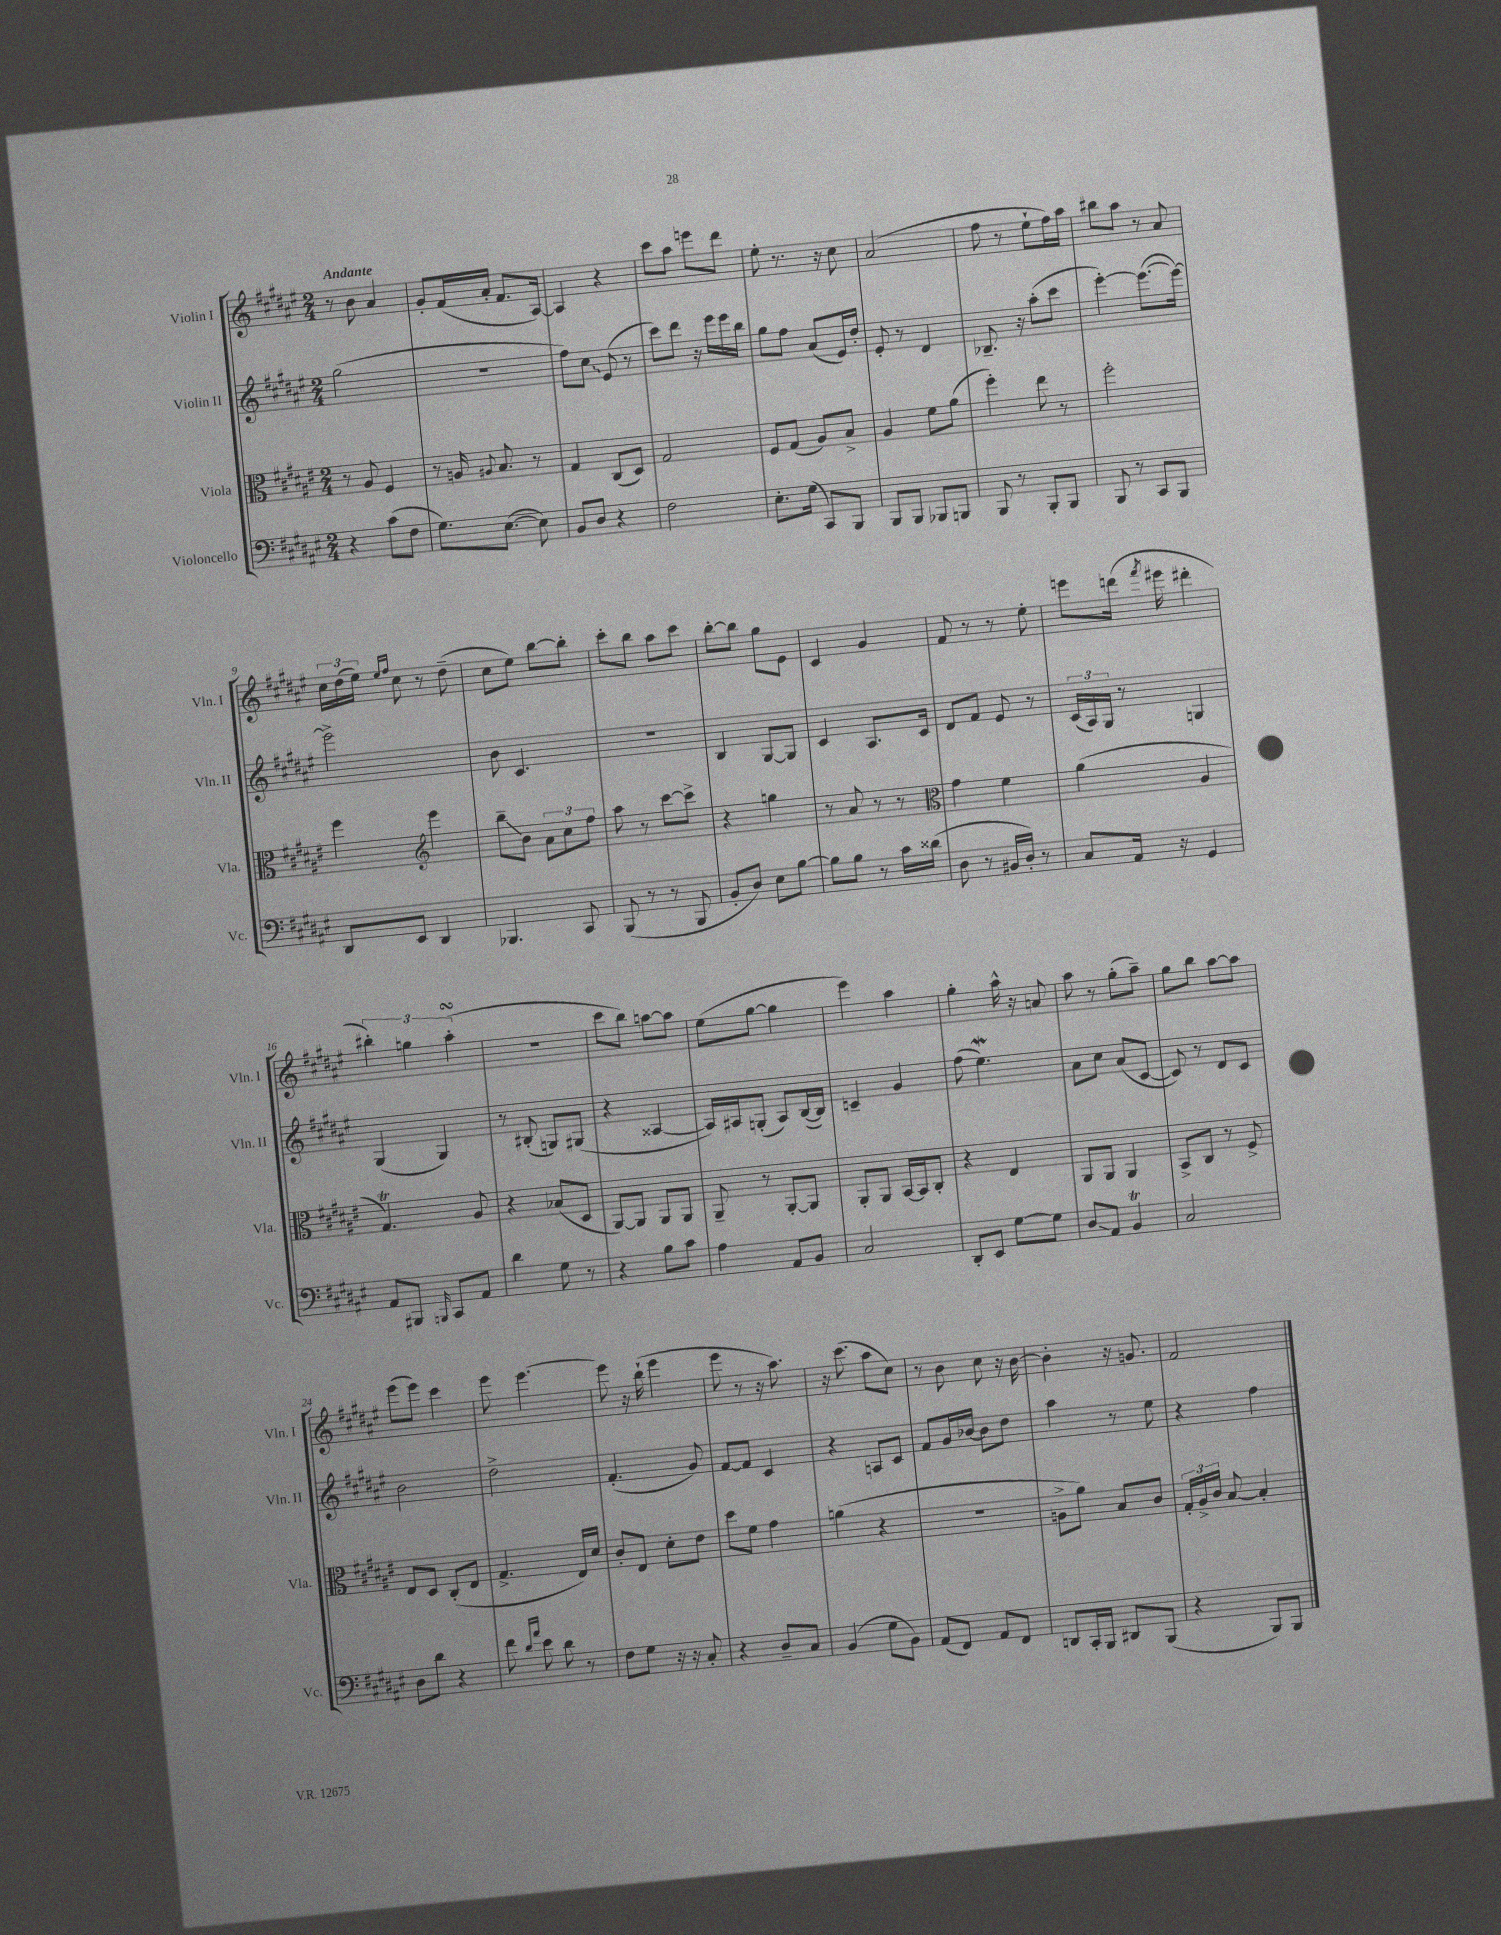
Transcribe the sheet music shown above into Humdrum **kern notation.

**kern	**kern	**kern	**kern
*staff4	*staff3	*staff2	*staff1
*clefF4	*clefC3	*clefG2	*clefG2
*k[f#c#g#d#a#e#]	*k[f#c#g#d#a#e#]	*k[f#c#g#d#a#e#]	*k[f#c#g#d#a#e#]
*M2/4	*M2/4	*M2/4	*M2/4
4r	8r	(2gg#	8r
.	8A#	.	8b
(8c#	4F#	.	4a#
8F#	.	.	.
=	=	=	=
8.G#)	8r	2r	8g#'
.	16A	.	(16f#
.	8qqA#	.	.
([8.E#	8.B	.	16a#'
.	.	.	8.f#
8E#])	8r	.	.
.	.	.	[16A#)
=	=	=	=
8BB	4G#	8ff#)	4A#]
8D#	.	8cc#	.
4r	(8C#	(8e#	4r
.	8D#)	8r	.
=	=	=	=
2F#	2G#	8ccc#)	8ccc#
.	.	8ddd#	8aa#
.	.	16r	8eee
.	.	16eee#	.
.	.	16eee#	8ddd#
.	.	16bb	.
=	=	=	=
8.E#'	8F#	8gg#	8ee#'
.	(8G#	8ff#	8.r
(16G#	.	.	.
8CC#)	8A#)	(8a#	.
.	.	.	16r
8BBB	8B^	16e#)	8cc#
.	.	16dd#'	.
=	=	=	=
8BBB	4A#	8e#'	(2a#
8BBB	.	8r	.
8BBB-	8f#	4d#	.
8BBB	(8a#	.	.
=	=	=	=
8BBB	4ff#')	8.B-~	8ff#
8r	.	.	8r
.	.	16r	.
8BBB'	8ee#	(8aa#'	8ee#`
8BBB	8r	8ccc#	16ff#)
.	.	.	16aa#
=	=	=	=
8BBB	2ff#'	[4eee#')	8bb#
8r	.	.	8aa#
8CC#	.	(8.eee#_	8r
8BBB	.	.	8a#
.	.	16eee#_)	.
=	=	=	=
8DD#	4ff#	2eee#^]	24cc#
.	.	.	(24dd#
.	.	.	24ee#)
.	.	.	16qqee#
.	.	.	16qqff#
8EE#	.	.	8cc#
*	*clefG2	*	*
4DD#	4eee#	.	8r
.	.	.	(8dd#~
=	=	=	=
4.BBB-	8bb~	8b	8cc#
.	8b	4.c#	8ee#)
.	12a#	.	[8bb
.	12cc#	.	.
8CC#	.	.	8bb']
.	12ff#	.	.
=	=	=	=
(8BBB	8aa#	2r	8ccc#'
8r	8r	.	8bb
8r	[8ccc#	.	8aa#
8BBB	8ccc#^]	.	8ccc#
=	=	=	=
8BB'	4r	4B	[8bb'
8D#)	.	.	8bb]
8E#	4gg	[8G#	8gg#
[8B	.	8G#]	8e#
=	=	=	=
8B]	8r	4c#	4c#
8B	8a#	.	.
8r	8r	8.A#	4g#
16c#	8r	.	.
(16d##	.	16c#	.
=	=	=	=
*	*clefC3	*	*
8D#	4g#	8d#	8f#
8r	.	8f#	8r
16BB#	4f#	8e#	8r
16D#')	.	.	.
8r	.	8r	8ee#'
=	=	=	=
8C#	(4a#	(24c#	8eee
.	.	24A#)	.
.	.	24G#	.
16AA#	.	8r	(16ddd
.	.	.	8qfff#
16r	.	.	16eee#
4GG#	4A#	4G	4ddd#'
=	=	=	=
8AA#	4.G#)	(4G#	6bb#')
8BBB#	.	.	.
.	.	.	6gg
16qqBBB	.	.	.
8CC#	.	4G#)	.
.	.	.	(6aa#'
8AA#	8A#	.	.
=	=	=	=
4d#	4r	8r	2r
.	.	(8B#'	.
8G#	(8B-	8G)	.
8r	8D#	(8G#	.
=	=	=	=
4r	[8AA#)	4r	8ccc#
.	8AA#]	.	8bb)
8B	8AA#	[4A##	[8aa
8c#	8AA#	.	8aa]
=	=	=	=
4A#	8AA#~	16A##])	(8ee#
.	.	16A#	.
.	8r	(8G'	[8gg#
8AA#	[8AA#'	8A#)	4gg#]
8BB	8AA#]	([16B	.
.	.	16B])	.
=	=	=	=
2C#	8AA#'	4c~	4eee#)
.	8AA#	.	.
.	[16BB	4g#	4aa#
.	16BB]	.	.
.	8C#'	.	.
=	=	=	=
8DD#'	4r	(8ff#	4gg#'
8EE#	.	4.ee#)	.
[8G#	4E#	.	16aa#^^
.	.	.	16r
8G#]	.	.	8a
=	=	=	=
8D#	8AA#	8a#	8aa#
8AA#	8AA#	8cc#	8r
4BB	4AA#	(8a#	(8gg#'
.	.	[8c#	8aa#~)
=	=	=	=
2C#	8BB^	8c#])	8gg#
.	8C#	8r	8bb
.	8r	8d#	[8aa#
.	8F#^	8c#	8aa#]
=	=	=	=
8D#	8E#	2b	(8eee#
8d#	8D#	.	8eee#)
4r	(8C#'	.	4ccc#
.	8E#	.	.
=	=	=	=
8f#	4.G#^	2dd#^	8eee#
16qqd#	.	.	.
16qqa#	.	.	.
8e#	.	.	[4.eee#
8d#	.	.	.
8r	16E#)	.	.
.	16d#	.	.
=	=	=	=
8F#	8c#'	(4.f#'	8eee#]
8G#	8E#	.	16r
.	.	.	(16bb`
16r	8d#'	.	4eee#
16r	.	.	.
8C#'	8e#	8g#)	.
=	=	=	=
4r	8dd#	[8f#	8eee#
.	8f#	8f#]	8r
8D#~	4g#	4c#	16r
.	.	.	8.aa#)
8C#	.	.	.
=	=	=	=
(4BB	(4a	4r	16r
.	.	.	(8.ccc#
8G#	4r	8A	8aa#
8BB)	.	8c#	8cc#)
=	=	=	=
(8AA#	2r	8f#	8r
8FF#)	.	16g#	8b
.	.	[16b-	.
8AA#	.	8b-]	8cc#
8FF#	.	8dd#	16r
.	.	.	[16b
=	=	=	=
8DD	8A^	4aa#	4b']
16CC#'	8a#)	.	.
16BBB	.	.	.
8DD#	8B	8r	16r
.	.	.	8.g
(8BBB	8c#	8ee#	.
=	=	=	=
4r	24G#'	4r	2f#
.	24A#^	.	.
.	24c#	.	.
.	[8B	.	.
8BBB)	4B']	4ff#	.
8BBB	.	.	.
==	==	==	==
*-	*-	*-	*-
